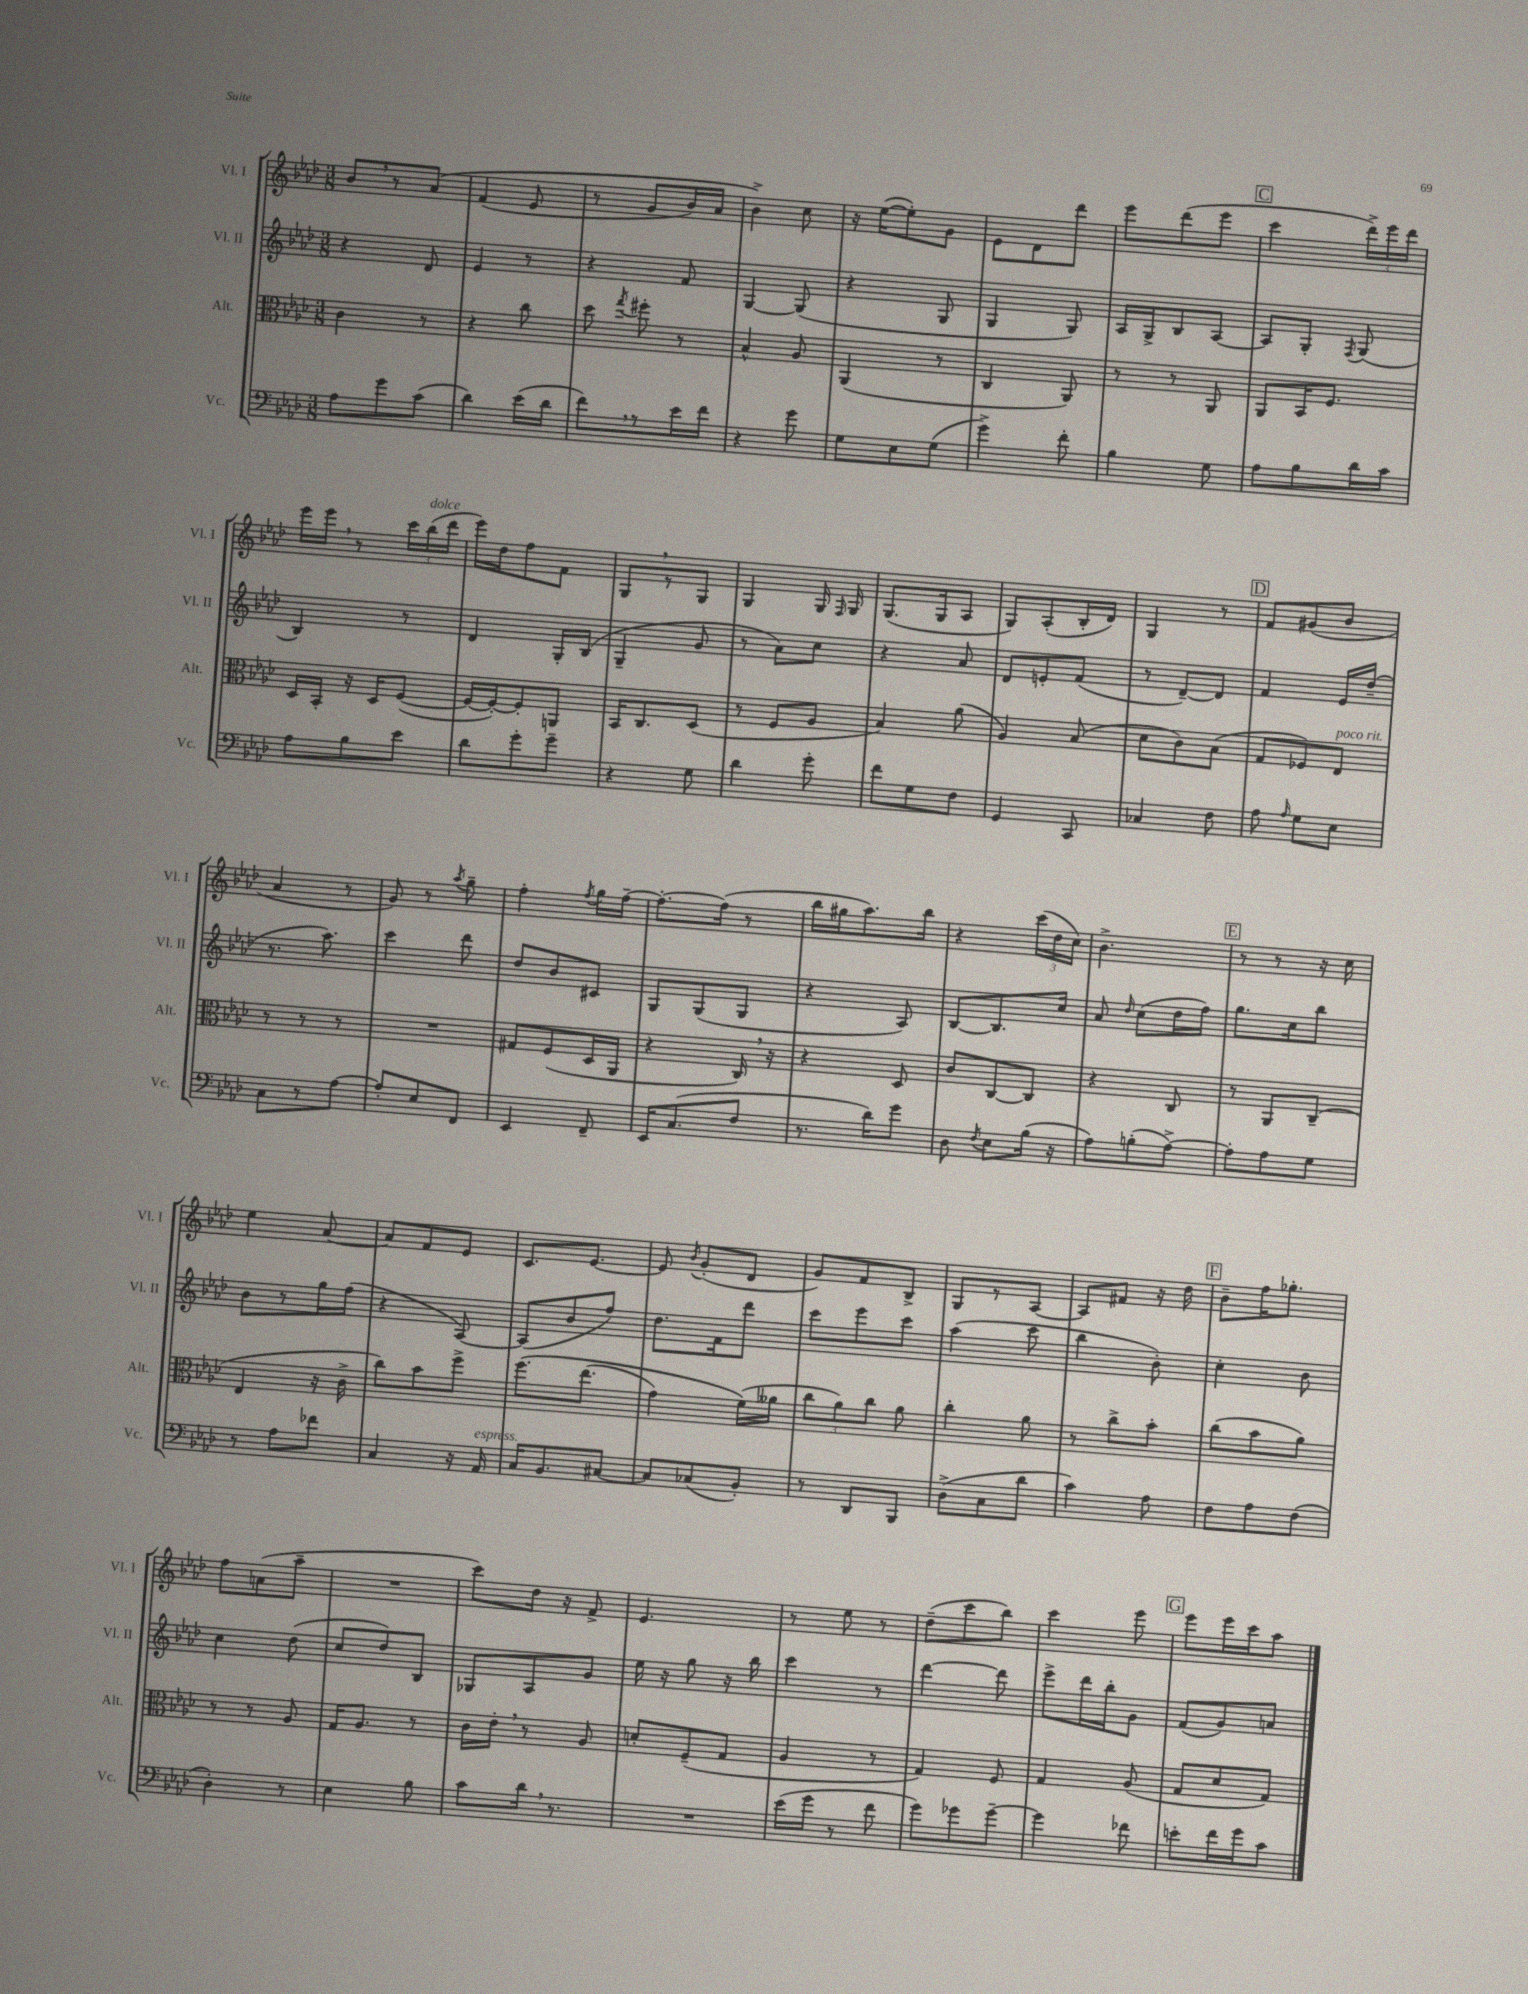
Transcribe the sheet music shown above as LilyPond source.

<<
\new StaffGroup <<
\new Staff = "s0" \with { instrumentName = "Vl. I" shortInstrumentName = "Vl. I" } {
    \clef treble \key aes \major \numericTimeSignature \time 3/8
    \autoBeamOff bes'8[ \breathe r8 aes'8]\( |
    f'4( ees'8 |
    r8 g'8[ bes'16) aes'16] |
    bes'4->\) c''8 |
    r16 ees''16[~( ees''8-.) g'8] |
    ees'8[ des'8 des'''8] |
    ees'''8[ des'''8( ees'''8] |
    \mark \markup { \box "C" } c'''4 \tuplet 3/2 { des'''16[->) ees'''16 des'''16] } |
    ees'''16[ ees'''16] \breathe r8 \tuplet 3/2 { c'''16[ bes''16^\markup { \italic "dolce" }( des'''16] } |
    ees'''16[) des''16 f''8 f'8] |
    g8[ \breathe r8 g8] |
    g4 g16 \grace { f16 } g16 |
    g8.[( g16 aes8] |
    g8[) aes8-.( bes16-. des'16]) |
    g4 r8 |
    \mark \markup { \box "D" } f'8[ gis'8( bes'8] |
    aes'4 r8 |
    g'8) r8 \acciaccatura { aes''8 } g''8-- |
    f''4-. \acciaccatura { f''8 } g''16[ f''16]~-- |
    f''8.[~-. f''16]( r8 |
    bes''16[ gis''16 aes''8.) bes''16] |
    r4 \tuplet 3/2 { c'''16[( des''16 c''16]) } |
    bes'4.-> |
    \mark \markup { \box "E" } r8 r8 r16 c''16 |
    ees''4 aes'8~ |
    aes'8[ f'8 ees'8] |
    c'8.[ ees'8.]~ |
    ees'8 \acciaccatura { bes'8 } g'8[-.( des'8] |
    g'8[) f'8 bes8]-> |
    g8[ r8 aes8]~ |
    aes8[ fis'8] r16 des''16 |
    \mark \markup { \box "F" } bes'8[-- f''16 ges''8.]-. |
    f''8[ a'8( aes''8]-- |
    R4. |
    c'''8[) des''16] r16 f'8-> |
    ees'4. |
    r8 ees''8 r8 |
    des''8[--( c'''8 bes''8]) |
    c'''4 ees'''8 |
    \mark \markup { \box "G" } ees'''8[ ees'''16 c'''16 aes''8] \bar "|." |
}
\new Staff = "s1" \with { instrumentName = "Vl. II" shortInstrumentName = "Vl. II" } {
    \clef treble \key aes \major \numericTimeSignature \time 3/8
    \autoBeamOff r4 des'8 |
    ees'4 r8 |
    r4 f'8 |
    g4~ g8( |
    r4 g8 |
    g4 g8) |
    aes16[ g16-> bes8 aes8]~ |
    \mark \markup { \box "C" } aes8[ g8]-. \acciaccatura { f8 } g8( |
    bes4) r8 |
    des'4 g16[-. bes16]( |
    g4-- g'8 |
    r8 aes'8[) c''8] |
    r4 aes'8 |
    des'8[ e'8-. f'8]( |
    r8 des'8[~--) des'8] |
    \mark \markup { \box "D" } f'4 ees'16[ des''16]--( |
    r8. aes''8.) |
    c'''4 des'''8 |
    des''8[ bes'8 cis'8] |
    g8[ g8( g8] |
    r4 aes8) |
    bes8[~ bes8. c''16] |
    aes'8 \grace { des''16 } c''8[( des''16 f''16]) |
    \mark \markup { \box "E" } g''8.[ c''16 bes''8] |
    bes'8[ r8 g''16 f''16]( |
    r4 aes8~) |
    aes8[( bes'8 f''8]) |
    des''8.[ f'16 des'''8] |
    c'''8[ ees'''8 c'''8] |
    aes''4( c'''8 |
    bes''4 bes'8-.) |
    \mark \markup { \box "F" } c''4-. bes'8 |
    c''4 des''8( |
    c''8[ des''8) bes8] |
    ges8[ aes8 g'8] |
    ees''16 r16 g''8 r16 bes''16 |
    c'''4 r8 |
    des'''4~ des'''8 |
    ees'''8[-> des'''16 bes''16-. g'8] |
    \mark \markup { \box "G" } f'8[( g'8) a'8] \bar "|." |
}
\new Staff = "s2" \with { instrumentName = "Alt." shortInstrumentName = "Alt." } {
    \clef alto \key aes \major \numericTimeSignature \time 3/8
    \autoBeamOff c'4 r8 |
    r4 c''8 |
    des''8 \acciaccatura { g''8 } fis''8-. r8 |
    bes4-^ aes8 |
    aes,4( r8 |
    c4 aes,8) |
    r8 r8 aes,8 |
    \mark \markup { \box "C" } aes,8[ bes,16 f8.] |
    des16[ bes,16]-. r16 des16[ f8]~( |
    f16[~ f16~-.) f8-. a,8] |
    bes,16[ c8. des8]( |
    r8 f8[ aes8] |
    bes4) aes'8( |
    aes4) bes8( |
    des'8[ c'8) bes8]( |
    \mark \markup { \box "D" } g8[ fes8) ees8]^\markup { \italic "poco rit." } |
    r8 r8 r8 |
    R4. |
    gis8[ f8( des16 aes,16] |
    r4 c16) \breathe r16 |
    r4 des8 |
    c'8[ c8~ c8] |
    r4 c8 |
    \mark \markup { \box "E" } r8 aes,8[ c8]--( |
    ees4 r16 c'16-> |
    c''8[) bes'8 f''8]-> |
    f''8.[\( ees''8.]( |
    g'4) f'16[(\) aeses'16] |
    \tuplet 3/2 { c''8[ aes'8) c''8] } aes'8 |
    c''4-. aes'8 |
    r8 c''8[-> bes'8]-. |
    \mark \markup { \box "F" } c''8[( bes'8 aes'8]) |
    r8 r8 aes8 |
    g16[ aes8.] r8 |
    c'16[ ees'16]-. \breathe r8 aes8 |
    d'8[-. f8--( g8] |
    aes4 r8 |
    g4) f8 |
    g4 aes8( |
    \mark \markup { \box "G" } g8[ des'8 g8]) \bar "|." |
}
\new Staff = "s3" \with { instrumentName = "Vc." shortInstrumentName = "Vc." } {
    \clef bass \key aes \major \numericTimeSignature \time 3/8
    \autoBeamOff aes8[ g'8 c'8]( |
    des'4) ees'16[( des'16] |
    f'8[) \breathe r8 ees'16 f'16] |
    r4 g'8 |
    g8[ ees8 g8]( |
    g'4->) f'8-. |
    bes4 g8 |
    \mark \markup { \box "C" } aes8[ bes8 des'16 c'16] |
    aes8[ bes8 ees'8] |
    des'8[ g'8-. g'8]-- |
    r4 g8 |
    des'4 g'8-. |
    f'8[ g8 f8] |
    g,4 c,8 |
    ces4 f8 |
    \mark \markup { \box "D" } aes8 \grace { aes16 } g8[ ees8] |
    c8[ r8 aes8]~ |
    aes8[-. ees8 f,8] |
    ees,4 f,8-- |
    ees,16[ c8.( f8] |
    r8. des'16[) g'8] |
    des8 \acciaccatura { f8 } ees8[ bes16]( r16 |
    aes8[) b8-.( aes8]~->) |
    \mark \markup { \box "E" } aes8[-. aes8 g8] |
    r8 aes8[ fes'8] |
    c4 r16 aes,16^\markup { \italic "espress." } |
    c16[ bes,8. cis8]~ |
    cis8[ ces8( bes,8]-.) |
    r8 des,8[ bes,,8] |
    des8[->( c8 des'8] |
    c'4) aes8 |
    \mark \markup { \box "F" } f8[ aes8 f8]( |
    des4-.) r8 |
    ees4 bes8 |
    c'8[ des'16] \breathe r8. |
    R4. |
    ees'16[( g'16] r8 f'8 |
    g'8[) ges'8 ges'8]~-- |
    ges'4 fes'8 |
    \mark \markup { \box "G" } e'8[-. f'16 g'16 c'8] \bar "|." |
}
>>
>>
\layout { \context { \Score \remove "Bar_number_engraver" } }
